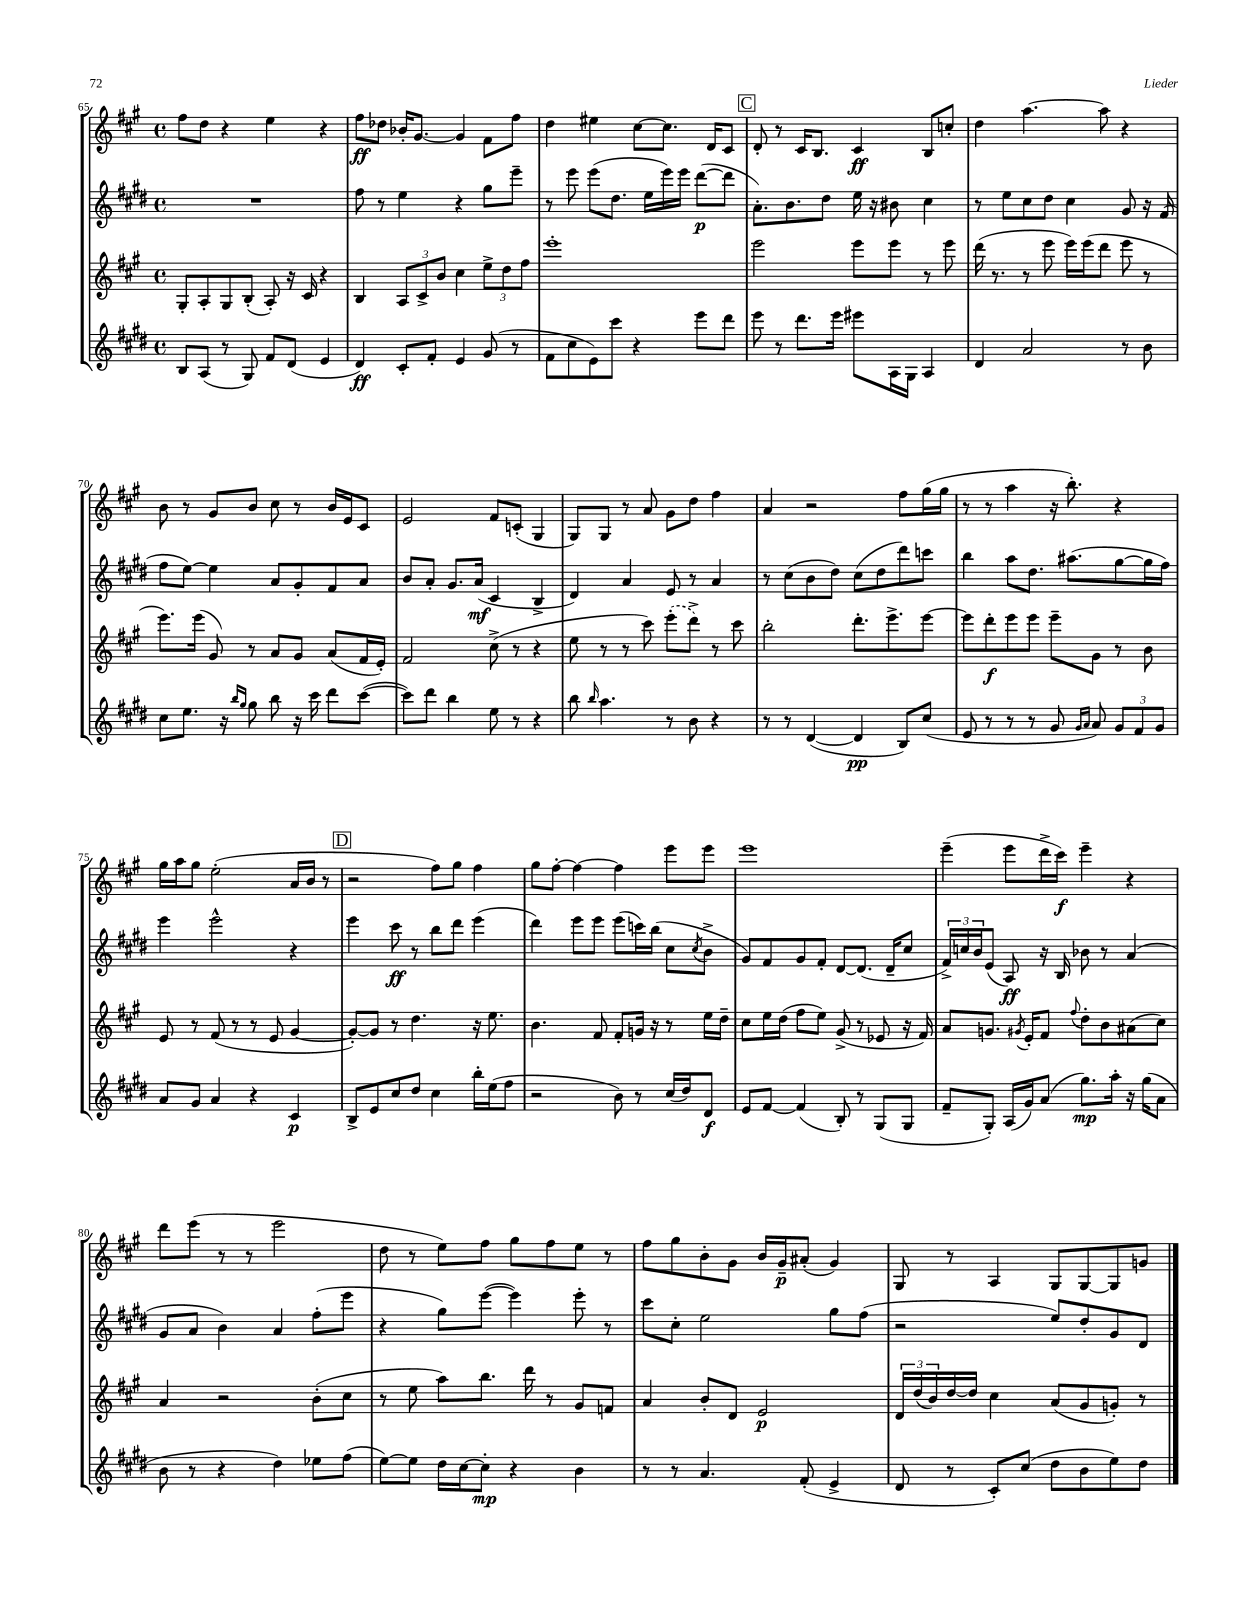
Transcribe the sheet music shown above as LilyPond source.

<<
\new StaffGroup <<
\new Staff = "s0" {
    \clef treble \key a \major \defaultTimeSignature \time 4/4
    fis''8 d''8 r4 e''4 r4 |
    fis''8\ff des''8 bes'16-. gis'8.~ gis'4 fis'8 fis''8 |
    d''4 eis''4 cis''8~ cis''8. d'16 cis'8 |
    \mark \markup { \box "C" } d'8-. r8 cis'16 b8. cis'4\ff b8 c''8-. |
    d''4 a''4.~ a''8 r4 |
    b'8 r8 gis'8 b'8 cis''8 r8 b'16 e'16 cis'8 |
    e'2 fis'8 c'8-.( gis4 |
    gis8) gis8 r8 a'8 gis'8 d''8 fis''4 |
    a'4 r2 fis''8 gis''16( gis''16 |
    r8 r8 a''4 r16 b''8.-.) r4 |
    gis''16 a''16 gis''8 e''2-.( a'16 b'16 r8 |
    \mark \markup { \box "D" } r2 fis''8) gis''8 fis''4 |
    gis''8 fis''8~-. fis''4~ fis''4 e'''8 e'''8 |
    e'''1 |
    e'''4--( e'''8 d'''16-> cis'''16\f) e'''4-- r4 |
    d'''8 e'''8( r8 r8 e'''2 |
    d''8 r8 e''8) fis''8 gis''8 fis''8 e''8 r8 |
    fis''8 gis''8 b'8-. gis'8 b'16 gis'16--\p ais'8-.( gis'4) |
    gis8 r8 a4 gis8 gis8~ gis8 g'8 \bar "|." |
}
\new Staff = "s1" {
    \clef treble \key e \major \defaultTimeSignature \time 4/4
    R1 |
    fis''8 r8 e''4 r4 gis''8 e'''8-- |
    r8 e'''8 e'''8( dis''8. e''16 e'''16) e'''16 dis'''8~\p( dis'''8 |
    \mark \markup { \box "C" } a'8.-.) b'8. dis''8 e''16 r16 bis'8 cis''4 |
    r8 e''8 cis''8 dis''8 cis''4 gis'8 r16 fis'16( |
    fis''8 e''8~) e''4 a'8 gis'8-. fis'8 a'8 |
    b'8 a'8-. gis'8. a'16\mf( cis'4 b4-> |
    dis'4) a'4 e'8 r8 a'4 |
    r8 cis''8( b'8 dis''8) cis''8( dis''8 dis'''8) c'''8 |
    b''4 a''8 dis''8. ais''8.( gis''8~ gis''16 fis''16) |
    e'''4 e'''2-^ r4 |
    \mark \markup { \box "D" } e'''4 cis'''8\ff r8 b''8 dis'''8 e'''4( |
    dis'''4) e'''8 e'''8 e'''8( c'''16) b''16( cis''8 \acciaccatura { cis''8 } b'8-> |
    gis'8) fis'8 gis'8 fis'8-. dis'8~ dis'8.( dis'16-- cis''8 |
    \tuplet 3/2 { fis'16->) c''16 b'16 } e'8( a8\ff) r16 b16 bes'8 r8 a'4( |
    gis'8 a'8 b'4) a'4 fis''8-.( e'''8 |
    r4 gis''8) e'''8~( e'''4) e'''8-. r8 |
    cis'''8 cis''8-. e''2 gis''8 fis''8( |
    r2 e''8) dis''8-. gis'8 dis'8 \bar "|." |
}
\new Staff = "s2" {
    \clef treble \key a \major \defaultTimeSignature \time 4/4
    gis8-. a8-. gis8 b8-.( a8-.) r16 cis'16 r4 |
    b4 \tuplet 3/2 { a8 cis'8-> b'8 } cis''4 \tuplet 3/2 { e''8-> d''8 fis''8 } |
    e'''1-. |
    \mark \markup { \box "C" } e'''2 e'''8 e'''8 r8 e'''8 |
    d'''16( r8. r8 e'''8 e'''16) e'''16( d'''8 e'''8 r8 |
    e'''8.) e'''16( gis'8) r8 a'8 gis'8 a'8( fis'16 e'16-.) |
    fis'2 cis''8->( r8 r4 |
    e''8 r8 r8 cis'''8) \once \slurDashed e'''8-.( d'''8->) r8 cis'''8 |
    b''2-. d'''8.-. e'''8.-> e'''8~ |
    e'''8 d'''8-.\f e'''8 e'''8 e'''8-- gis'8 r8 b'8 |
    e'8 r8 fis'8( r8 r8 e'8 gis'4~ |
    \mark \markup { \box "D" } gis'8~-.) gis'8 r8 d''4. r16 e''8. |
    b'4. fis'8 fis'8-. g'16 r16 r8 e''16 d''16-- |
    cis''8 e''16 d''16( fis''8 e''8) gis'8->( r8 ees'8 r16 fis'16) |
    a'8 g'8. \acciaccatura { gis'8 } e'16-. fis'8 \appoggiatura { fis''8 } d''8-. b'8 ais'8( cis''8) |
    a'4 r2 b'8-.( cis''8 |
    r8 e''8 a''8) b''8. d'''16 r8 gis'8 f'8 |
    a'4 b'8-. d'8 e'2\p |
    \tuplet 3/2 { d'16 d''16( b'16) } d''16~ d''16 cis''4 a'8( gis'8 g'8-.) r8 \bar "|." |
}
\new Staff = "s3" {
    \clef treble \key e \major \defaultTimeSignature \time 4/4
    b8 a8( r8 gis8) fis'8 dis'8( e'4 |
    dis'4\ff) cis'8-. fis'8-. e'4 gis'8( r8 |
    fis'8 cis''8 e'8) cis'''8 r4 e'''8 dis'''8 |
    \mark \markup { \box "C" } e'''8 r8 dis'''8. e'''16 eis'''8 a16 gis16 a4 |
    dis'4 a'2 r8 b'8 |
    cis''8 e''8. r16 \grace { b''16 gis''16 } gis''8 b''8 r16 cis'''16 dis'''8 cis'''8~( |
    cis'''8) dis'''8 b''4 e''8 r8 r4 |
    b''8 \grace { b''16 } a''4. r8 b'8 r4 |
    r8 r8 dis'4~( dis'4\pp b8) cis''8( |
    e'8 r8 r8 r8 gis'8 \grace { gis'16 a'16 } a'8) \tuplet 3/2 { gis'8 fis'8 gis'8 } |
    a'8 gis'8 a'4 r4 cis'4\p |
    \mark \markup { \box "D" } b8-> e'8 cis''8 dis''8 cis''4 b''16-. e''16( fis''8 |
    r2 b'8) r8 cis''16( dis''16) dis'8\f |
    e'8 fis'8~ fis'4( b8-.) r8 gis8( gis8 |
    fis'8-- gis8-.) a16( gis'16) a'8( gis''8.\mp) a''16-. r16 gis''16( a'8 |
    b'8 r8 r4 dis''4) ees''8 fis''8( |
    e''8~) e''8 dis''16 cis''16~ cis''8-.\mp r4 b'4 |
    r8 r8 a'4. fis'8-.( e'4-> |
    dis'8 r8 cis'8-.) cis''8( dis''8 b'8 e''8) dis''8 \bar "|." |
}
>>
>>
\layout { \context { \Score currentBarNumber = #65 } }
